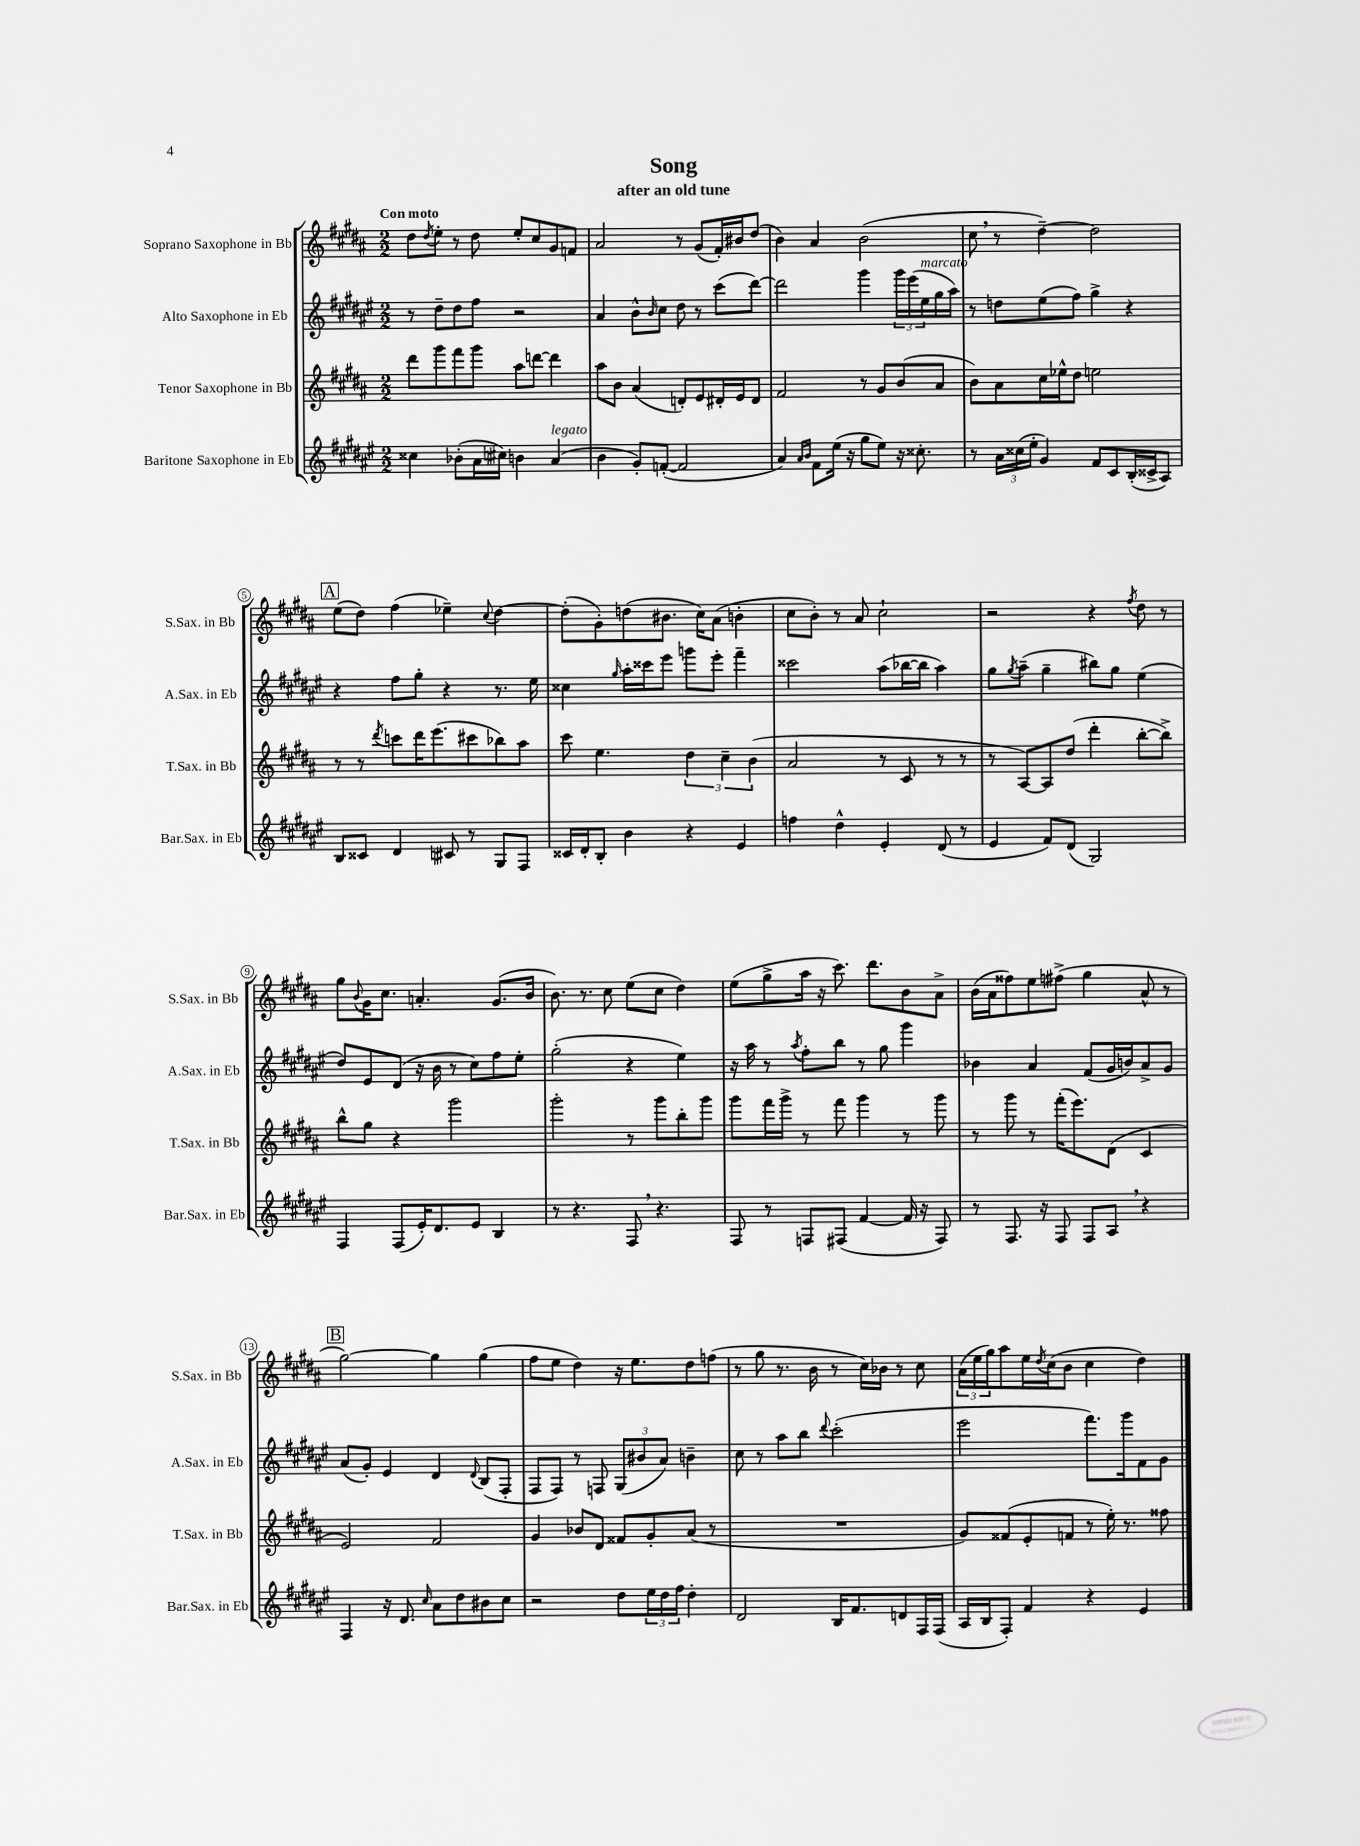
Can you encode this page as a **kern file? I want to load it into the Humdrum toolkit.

**kern	**kern	**kern	**kern
*staff4	*staff3	*staff2	*staff1
*clefG2	*clefG2	*clefG2	*clefG2
*k[f#c#g#d#a#e#]	*k[f#c#g#d#a#]	*k[f#c#g#d#a#e#]	*k[f#c#g#d#a#]
*M2/2	*M2/2	*M2/2	*M2/2
4cc##	8ddd#	8r	8dd#
.	.	.	8qdd#
.	8ggg#	8dd#~	8ee'
(8b-'	8fff#	8dd#	8r
16a#	8ggg#	8ff#	8dd#
16cc#)	.	.	.
4b	8aa#	2r	8ee'
.	[8ddd	.	8cc#
(4a#	4ddd]	.	8g#
.	.	.	8f
=	=	=	=
4b	8aa#	4a#	2a#
.	8b	.	.
8g#')	(4a#	8b^^	.
.	.	16qqb	.
([8f'	.	8cc#	.
2f]	8d')	8dd#	8r
.	8e	8r	(8g#
.	16d#'	(8ccc#	16f#')
.	16e	.	16b#
.	8d#	[8ddd#)	(8dd#
=	=	=	=
4a#)	2f#	2ddd#]	4b)
16qqa#	.	.	.
16qqb	.	.	.
8f#	.	.	4a#
(16ee#	.	.	.
16r	.	.	.
8gg#	8r	4ggg#	(2b
8ee#)	8g#	.	.
16r	(8b	24ggg#	.
.	.	(24eee#	.
8.cc##'	.	.	.
.	.	24ee#	.
.	8a#	16gg#	.
.	.	16aa#)	.
=	=	=	=
8r	8b)	8r	8cc#
24a#	8a#	8dd	8r
(24cc##	.	.	.
24ee#'	.	.	.
4g#)	16cc#	(8ee#	[4dd#~)
.	16ee-^^	.	.
.	8dd#	8ff#)	.
8f#	2ee	4gg#^	2dd#]
8c#	.	.	.
(16B'	.	4r	.
16c##^	.	.	.
8A#)	.	.	.
=	=	=	=
8B	8r	4r	(8ee
8c##	8r	.	8dd#)
.	8qddd#	.	.
4d#	8ccc	8ff#	(4ff#
.	16ddd#	8gg#'	.
.	(8.eee	.	.
8c#	.	4r	4ee-~)
8r	8ccc#	.	.
.	.	.	8qqcc#
8G#	8bb-)	8.r	[4dd#
8F#	8aa#	.	.
.	.	16ee#	.
=	=	=	=
16c##	8ccc#	4cc##	(8dd#']
16d#'	.	.	.
8B'	4.ee	.	8g#')
.	.	16qqgg#	.
4b	.	16aa#'	(8dd
.	.	16ccc##	.
.	.	8eee#	8.b#
4r	6dd#	8ggg	.
.	.	.	16cc#)
.	.	8eee#'	(8a#
.	6cc#~	.	.
4e#	.	4fff#~	4b'
.	(6b	.	.
=	=	=	=
4ff	2a#	2ccc##	8cc#
.	.	.	8b')
4dd#^^	.	.	8r
.	.	.	8a#
4e#'	8r	(8aa#	2cc#`
.	8c#	[16bb-	.
.	.	16bb-]	.
(8d#	8r	4aa#)	.
8r	8r	.	.
=	=	=	=
4e#	8r	8gg#	2r
.	.	8qgg#	.
.	[8A#)	(8aa#~	.
8f#)	8A#]	4gg#~	.
(8d#	(8dd#	.	.
2G#)	4ddd#'	8bb#)	4r
.	.	8gg#	.
.	.	.	8qff#
.	[8bb'	(4ee#	8dd#
.	8bb^])	.	8r
=	=	=	=
4F#	8bb^^	8dd#)	8gg#
.	.	.	8qqb
.	8gg#	8e#	16g#
.	.	.	8.cc#
(8F#	4r	(8d#	.
16e#')	.	16r	4.a'
8.d#	.	16b	.
.	2ggg#	8r	.
8e#	.	8cc#)	.
4B	.	8ff#	(8.g#
.	.	8ee#'	.
.	.	.	16b
=	=	=	=
8r	2ggg#'	(2gg#'	8.b)
4.r	.	.	.
.	.	.	8.r
.	.	.	8cc#
8F#	8r	4r	(8ee
4.r	8ggg#	.	8cc#
.	8bb'	4ee#)	4dd#)
.	8ggg#	.	.
=	=	=	=
8F#	8ggg#	16r	(8ee
.	.	16aa#	.
8r	16fff#	8r	8gg#^
.	16ggg#^	.	.
.	.	8qaa#	.
8F	8r	8ff#'	16aa#
.	.	.	16r
(8F#	8fff#	8bb	8.ccc#)
[4f#	4ggg#	8r	.
.	.	.	8.ddd#
.	.	8gg#	.
16f#]	8r	4ggg#	8b
16r	.	.	.
8F#)	8ggg#	.	8a#^
=	=	=	=
8r	8r	4b-	(16b
.	.	.	16a#
8.F#	8ggg#	.	8ff##)
.	8r	4a#	8ee
16r	.	.	.
8F#	(16fff#'	.	(8ff#^
.	8.eee)	.	.
8F#	.	(8f#	4gg#
8A#	(8d#	16g#	.
.	.	16b)	.
4r	4c#	8a#^	8a#^^
.	.	8g#	8r
=	=	=	=
4F#	2e)	(8a#	[2gg#)
.	.	8g#')	.
16r	.	4e#	.
8.d#	.	.	.
16qqcc#	.	.	.
8a#	2f#	4d#	4gg#]
8dd#	.	.	.
.	.	8qqd#	.
8b#	.	(8B	(4gg#
8cc#	.	8F#'	.
=	=	=	=
2r	4g#	8F#	8ff#
.	.	8F#)	8ee
.	8b-	8r	4dd#)
.	8d#	8F	.
8dd#	8f##	(12G#	16r
.	.	.	8.ee
.	.	12b#	.
24ee#	8g#'	.	.
24dd#	.	12a#)	.
24ff#	.	.	.
4dd#'	(8a#	4b~	8dd#
.	8r	.	(8ff
=	=	=	=
2d#	1r	8cc#	8r
.	.	8r	8gg#
.	.	8aa#	8.r
.	.	8bb	.
.	.	.	16b
.	.	8qqddd#	.
16B	.	(2ccc#'	8r
8.f#	.	.	.
.	.	.	16cc#)
.	.	.	16b-
8d	.	.	8r
16F#	.	.	8cc#
(16F#	.	.	.
=	=	=	=
16A#	8g#)	2eee#	(24a#
.	.	.	24ee
16B	.	.	.
.	.	.	24gg#)
8F#')	(8f##	.	8aa#
4f#	8e'	.	16ee
.	.	.	8qdd#
.	.	.	(16cc#
.	8f	.	8b
4r	8r	8.fff#)	4cc#
.	16ee')	.	.
.	8.r	16ggg#	.
4e#	.	8f#	4dd#)
.	8ff##	8g#	.
==	==	==	==
*-	*-	*-	*-
